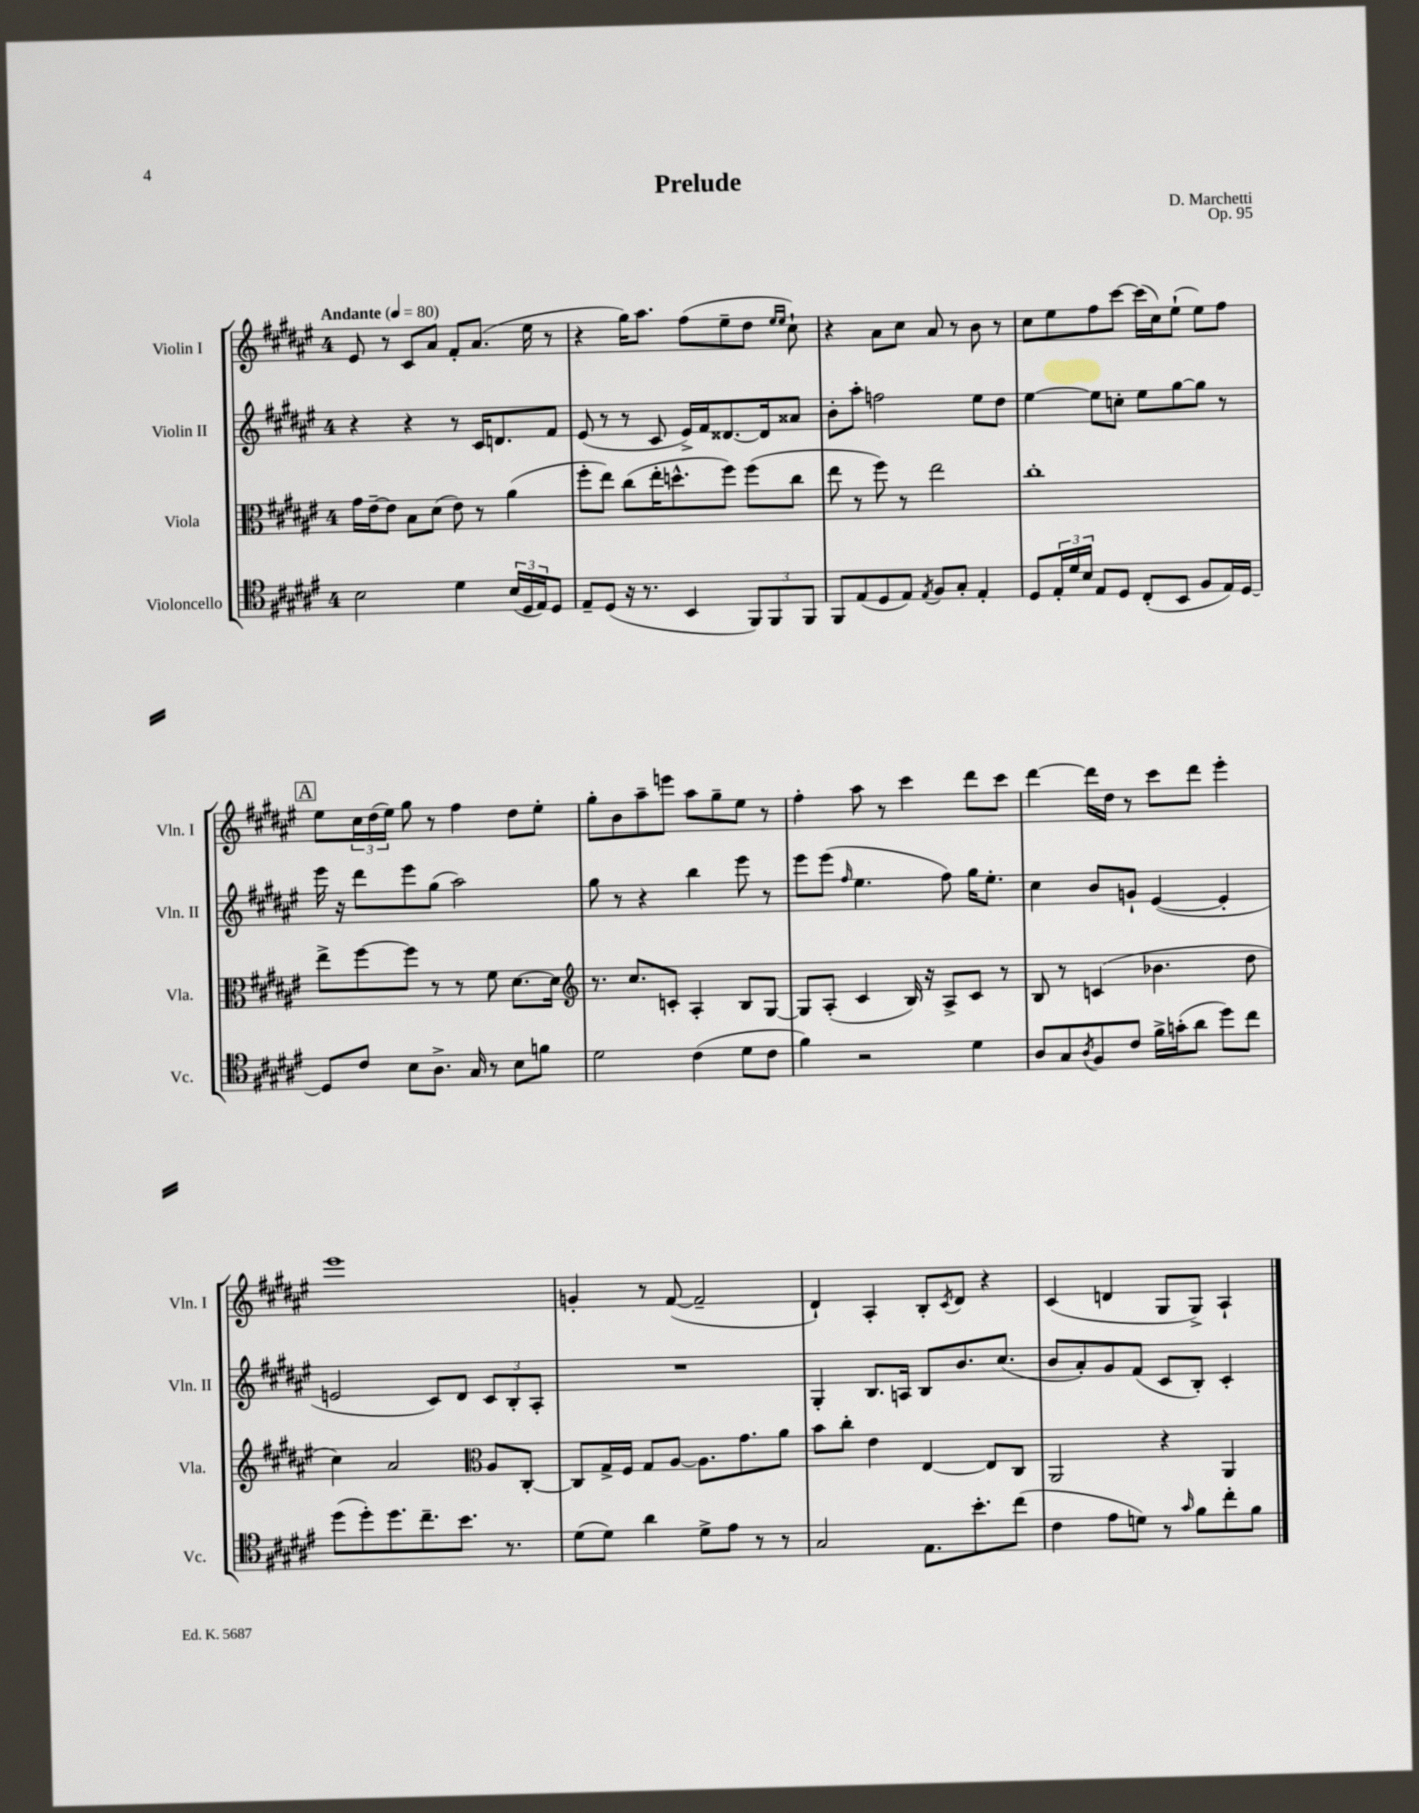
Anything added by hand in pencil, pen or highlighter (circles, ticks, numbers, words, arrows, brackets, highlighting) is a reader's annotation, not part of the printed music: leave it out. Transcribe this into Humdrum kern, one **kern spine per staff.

**kern	**kern	**kern	**kern
*part4	*part3	*part2	*part1
*staff4	*staff3	*staff2	*staff1
*I"Violoncello	*I"Viola	*I"Violin II	*I"Violin I
*I'Vc.	*I'Vla.	*I'Vln. II	*I'Vln. I
*clefC4	*clefC3	*clefG2	*clefG2
*k[f#c#g#d#a#e#]	*k[f#c#g#d#a#e#]	*k[f#c#g#d#a#e#]	*k[f#c#g#d#a#e#]
*M4/4	*M4/4	*M4/4	*M4/4
*MM80	*MM80	*MM80	*MM80
=1	=1	=1	=1
!	!	!	!LO:TX:a:B:t=Andante
2B\	16g#\LL	4r	8e#/
.	[16e#~\J	.	.
.	8e#\J]	.	8r
.	8B\L	4r	8c#/L
.	(8d#\J	.	8a#/J
4d#\	8e#\)	8r	8f#'/L
.	8r	16c#/KL	(8.a#/J
.	.	8.dn/	.
(24B/LL	(4a#\	.	.
24D#/	.	.	.
.	.	.	16ee#\
24E#/J)	.	.	.
8D#/J	.	8f#/J	8r
=2	=2	=2	=2
8E#~/L	8ff#'\L	(8e#/	4r
(8D#/J	8ee#\J)	8r	.
16r	(8cc#\L	8r	16gg#\KL)
8.r	.	.	8.aa#\J
.	16ee#'\K	8c#/	.
.	8.ddn^^\	.	.
4BB/	.	16e#^/LL)	(8ff#\L
.	.	16f#/J	.
.	8ff#\J)	[8.d##X/	8ee#~\
12FF#/L)	(8ff#\L	.	8dd#\J
.	.	16d##/k]	.
12FF#/	.	.	.
.	.	.	16qqee#/LL
.	.	.	16qqee#/JJ
.	8cc#\J	8a##X/J	8cc#`\)
12FF#/J	.	.	.
=3	=3	=3	=3
8FF#/L	8ee#\	8b'\L	4r
(8E#/	8r	8aa#'\J	.
8D#/	8ff#\)	2ffn\	8a#\L
8E#/J)	8r	.	8cc#\J
8qE#/	.	.	.
8F#/L	2ee#\	.	8a#/
8G#'/J	.	.	8r
4E#'/	.	8ee#\L	8b\
.	.	8dd#\J	8r
=4	=4	=4	=4
8D#/L	1cc#'	[4ee#\	8cc#\L
24E#'/L	.	.	8ee#\
24d#/	.	.	.
24B/JJ	.	.	.
8E#/L	.	8ee#\L]	8ff#\
8D#/J	.	8ccn'\J	[8ccc#\J
(8C#'/L	.	8ee#\L	(16ccc#\LL]
.	.	.	16cc#\J)
8BB/J	.	[8gg#\	(8ee#`\J
8F#/L	.	8gg#\J]	8ee#\L)
16E#/L)	.	8r	8ff#\J
[16D#/JJ	.	.	.
!!LO:LB:g=z
!!LO:REH:place=s1:t=A
=5	=5	=5	=5
8D#/L]	8ee#^\L	16eee#\	8ee#\L
.	.	16r	.
8c#/J	[8ff#\	8ddd#\L	24cc#\L
.	.	.	(24dd#\
.	.	.	24ee#\JJ)
8B\L	8ff#\J]	8eee#\	8gg#\
8.A#^\J	8r	(8gg#\J	8r
.	8r	2aa#\)	4ff#\
16G#/	.	.	.
8r	8f#\	.	.
8B\L	[8.d#\L	.	8dd#\L
8fn\J	.	.	8ee#'\J
.	16d#\Jk]	.	.
=6	=6	=6	=6
*	*clefG2	*	*
2d#\	8.r	8gg#\	8gg#'\L
.	.	8r	8b\
.	8.cc#/L	.	.
.	.	4r	8aa#~\
.	8cn'/J	.	8eeen\J
(4c#\	4A#'/	4bb\	8aa#\L
.	.	.	8gg#~\
8d#\L	8B/L	8eee#\	8ee#\J
8c#\J	[8G#/J	8r	8r
=7	=7	=7	=7
4f#\)	8G#/L]	8eee#\L	4ff#'\
.	(8A#'/J	(8eee#\J	.
.	.	16qqff#/	.
2r	4c#/	4.ee#\	8aa#\
.	.	.	8r
.	16B/)	.	4ccc#\
.	16r	.	.
.	8A#^/L	8ff#\)	.
4d#\	8c#/J	16gg#\KL	8ddd#\L
.	.	8.ee#'\J	.
.	8r	.	8ccc#\J
=8	=8	=8	=8
8A#/L	8B/	4cc#\	[4ddd#\
8G#/	8r	.	.
8qA#/	.	.	.
8F#/	(4cn/	8b/L	16ddd#\LL]
.	.	.	16dd#\JJ
8c#/J	.	8gn`/J	8r
16f#^\LL	4.b-X\	([4e#/	8ccc#\L
(16gn'\J	.	.	.
8a#\J	.	.	8ddd#\J
8dd#\L)	.	4e#'/]	4eee#'\
8cc#\J	8dd#\	.	.
!!LO:LB:g=z
=9	=9	=9	=9
(8dd#\L	4cc#\)	2en/	1eee#
8dd#'\)	.	.	.
8.dd#\	2a#/	.	.
8.cc#~\	.	.	.
.	.	8c#/L)	.
8.b\J	.	8d#/J	.
*	*clefC3	*	*
.	8A#/L	12c#/L	.
8.r	.	.	.
.	.	12B'/	.
.	[8C#'/J	.	.
.	.	12A#'/J	.
=10	=10	=10	=10
(8d#\L	8C#/L]	1r	4gn'/
8d#\J)	16G#^/L	.	.
.	16F#/JJ	.	.
4a#\	8G#/L	.	8r
.	[8A#/J	.	([8f#/
8d#^\L	8.A#\L]	.	2f#~/]
8e#\J	.	.	.
.	8.g#\	.	.
8r	.	.	.
8r	8a#\J	.	.
=11	=11	=11	=11
2G#/	8b\L	4G#'/	4d#`/)
.	8cc#'\J	.	.
.	4e#\	8.B/L	4A#'/
.	.	16An/Jk	.
8.E#\L	[4E#/	8B/L	8B'/L
.	.	.	8qc#/
.	.	8.b/	8d#/J
8.b'\	.	.	.
.	8E#/L]	.	4r
.	.	(8.cc#/J	.
(8cc#\J	8C#/J	.	.
=12	=12	=12	=12
4c#\	2AA#/	8b/L	(4c#/
.	.	8a#'/)	.
8e#\L	.	8g#/	4dn/
8dn\J)	.	(8f#/J	.
8r	4r	8c#/L	8G#/L
16qqg#/	.	.	.
8f#\L	.	8B'/J)	8G#^/J)
8cc#'\	4AA#/	4c#'/	4A#`/
8f#\J	.	.	.
==	==	==	==
*-	*-	*-	*-
